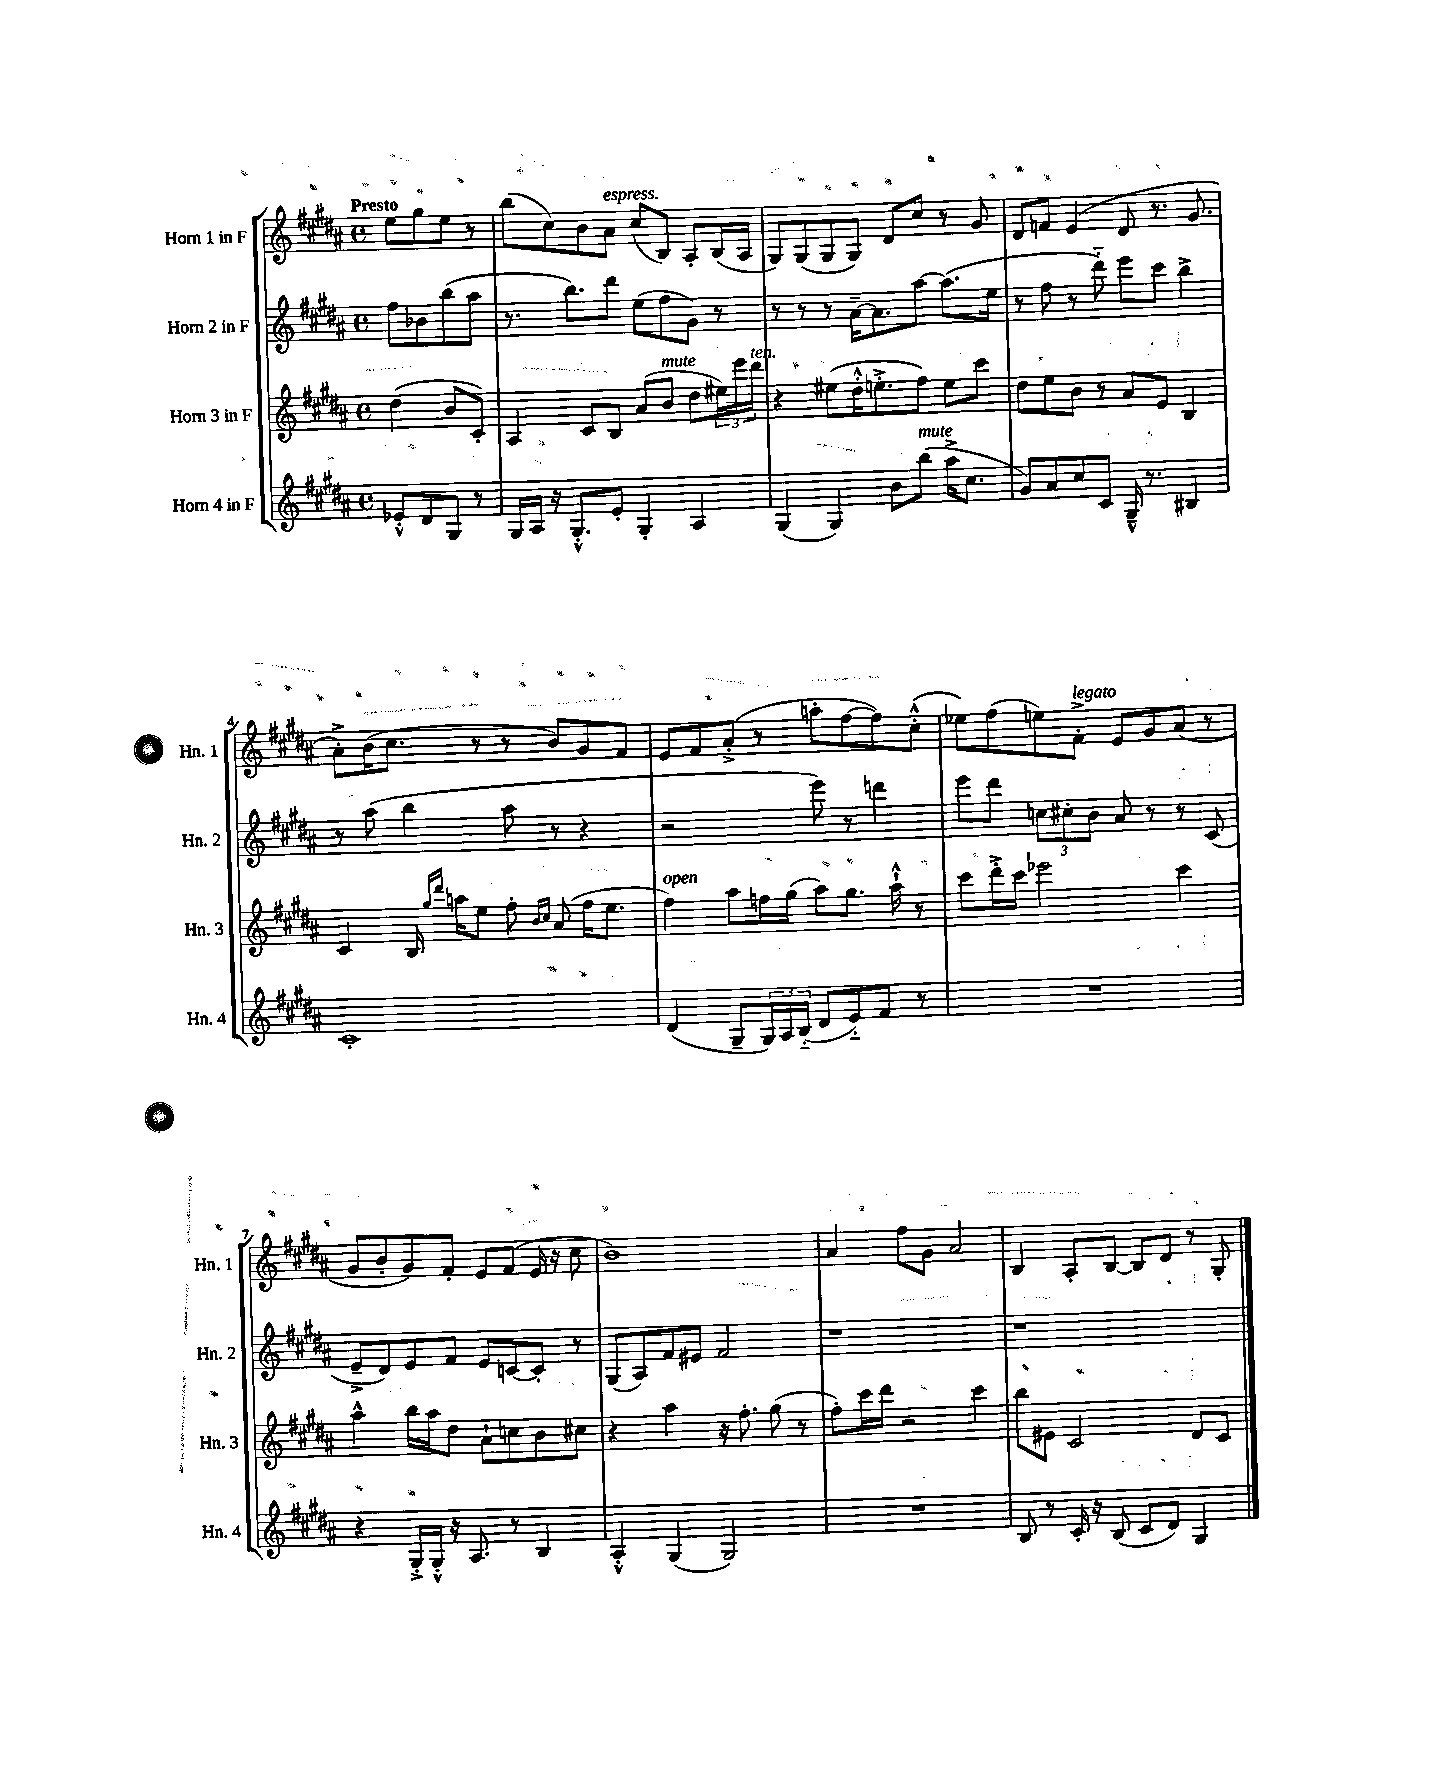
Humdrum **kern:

**kern	**kern	**kern	**kern
*staff4	*staff3	*staff2	*staff1
*clefG2	*clefG2	*clefG2	*clefG2
*k[f#c#g#d#a#]	*k[f#c#g#d#a#]	*k[f#c#g#d#a#]	*k[f#c#g#d#a#]
*M4/4	*M4/4	*M4/4	*M4/4
*met(c)	*met(c)	*met(c)	*met(c)
8e-'^^	(4dd#	8ff#	8ee
8d#	.	8b-	8gg#
8G#	8b	(8bb	8ee
8r	8c#')	8aa#	8r
=	=	=	=
16G#	4A#	8.r	(8bb
16A#	.	.	.
16r	.	.	8cc#)
8.G#'^^	.	8.bb)	.
.	8c#	.	8b
8e'	8B	8ddd#	8a#
4G#'	(8a#	(8ee	(8cc#
.	8b	8ff#	8B)
4A#	8dd#	8g#)	8A#'
.	24ee#)	8r	(16B
.	24eee	.	.
.	.	.	16A#
.	24ddd#	.	.
=	=	=	=
(4G#	4r	8r	8G#)
.	.	8r	(8G#
4G#)	(8ee#	8r	8G#
.	16dd#'^^	[16a#~	8G#)
.	8.ee'^	8.a#]	.
8b	.	.	8d#
(8bb	8ff#)	[8aa#	8cc#
16aa#^	8ee	(8.aa#]	8r
8.cc#	.	.	.
.	8ccc#	.	8g#
.	.	16ee	.
=	=	=	=
8g#)	8dd#	8r	8d#
8a#	8ee	8ff#	8f
8cc#	8b	8r	(4e
8c#	8r	8ddd#'~)	.
16G#~^^	8a#	8eee	8d#
8.r	.	.	.
.	8e	8ccc#	8.r
4B#	4B	4bb^	.
.	.	.	8.g#
=	=	=	=
1c#'	4c#	8r	8a#'^)
.	.	(8aa#	(16b
.	.	.	8.cc#
.	16B	4bb	.
.	16qqgg#	.	.
.	16qqddd#	.	.
.	16aa	.	.
.	8ee	.	8r
.	8ff#'	8aa#	8r
.	16qqb	.	.
.	16qqcc#	.	.
.	(8a#	8r	8b)
.	16ff#	4r	8g#
.	8.ee	.	.
.	.	.	8f#
=	=	=	=
(4d#	4ff#)	2r	8e
.	.	.	8f#
8G#~	8aa#	.	(8a#'^
24G#)	16ff	.	8r
24A#	.	.	.
.	(16gg#	.	.
(24B'~	.	.	.
8d#	8aa#)	8eee)	8aa'
8e'~)	8.gg#	8r	[8ff#
8f#	.	4ddd	8ff#])
.	16aa#`^^	.	.
8r	8r	.	(8cc#'^^
=	=	=	=
1r	8ccc#	8eee	8ee-)
.	16ddd#'^	8ddd#	(8ff#
.	16ccc#	.	.
.	2eee-	12cc	8ee)
.	.	12cc#'	.
.	.	.	8f#'^
.	.	12b	.
.	.	8a#	8e
.	.	8r	8g#
.	4ccc#	8r	(8a#
.	.	(8c#	8r
=	=	=	=
4r	4aa#^^	8e~^	8g#
.	.	8d#)	8b'
16G#'^	16bb	8e	8g#)
16G#'^^	16aa#	.	.
16r	8dd#	8f#	8f#'
8.A#	.	.	.
.	8a#`	8e	8e
8r	8cc	[8c	(8f#
4B	8b	8c']	16e
.	.	.	16r
.	8cc#	8r	8cc#
=	=	=	=
4A#'^^	4r	(8G#	1b)
.	.	8A#)	.
(4G#	4aa#	8f#	.
.	.	8e#	.
2G#)	16r	2f#	.
.	8.ff#'	.	.
.	(8gg#	.	.
.	8r	.	.
=	=	=	=
1r	8ff#')	1r	4a#
.	16ccc#	.	.
.	16ddd#	.	.
.	2r	.	8ff#
.	.	.	8g#
.	.	.	2a#
.	4ccc#	.	.
=	=	=	=
8B	8bb	1r	4B
8r	8e#	.	.
16c#'	2c#	.	8A#'
16r	.	.	.
(8B	.	.	[8B
8c#	.	.	8B]
8d#)	.	.	8d#
4G#	8d#	.	8r
.	8c#	.	8G#'
==	==	==	==
*-	*-	*-	*-
